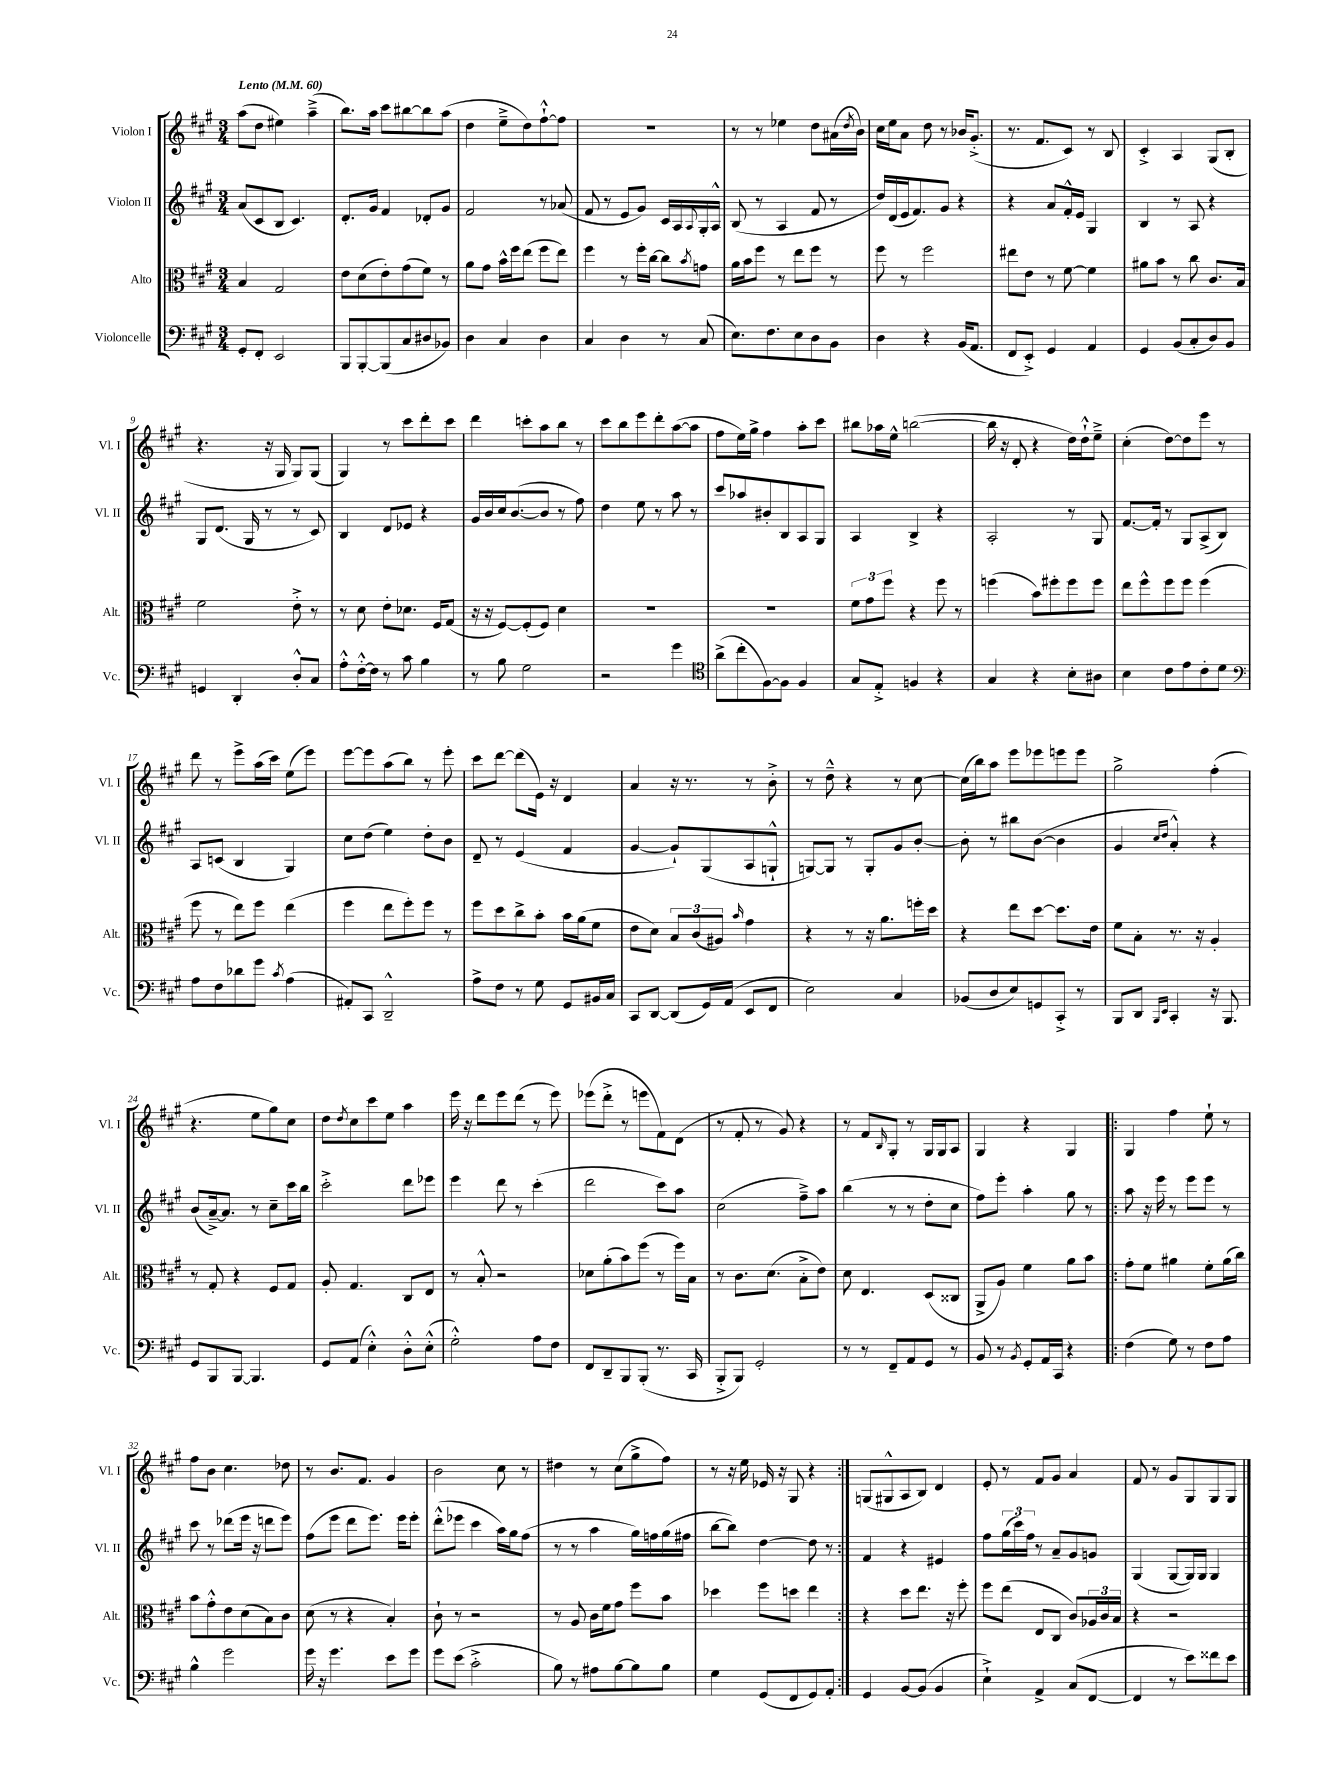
<<
\new StaffGroup <<
\new Staff = "s0" \with { instrumentName = "Violon I" shortInstrumentName = "Vl. I" } {
    \clef treble \key a \major \numericTimeSignature \time 3/4 \tempo "Lento" 4 = 60
    a''8( d''8 eis''4) a''4--->( |
    b''8.) a''16 cis'''8 bis''8~ bis''8 a''8( |
    d''4 e''8---> d''8) fis''8~-!-^ fis''8 |
    R2. |
    r8 r8 ees''4 d''8 ais'16( \acciaccatura { d''8 } b'16) |
    cis''16 e''16 a'8 d''8 r8 bes'16 gis'8.-.->( |
    r8. fis'8. cis'8) r8 b8 |
    cis'4-.-> a4 gis8( b8-. |
    r4. r16 gis16 gis8) gis8( |
    gis4) r8 cis'''8 d'''8-. cis'''8 |
    d'''4 c'''8-. a''8 b''8 r8 |
    cis'''8 b''8 e'''8 d'''8-. a''8~( a''8 |
    fis''8 e''16) gis''16-> fis''4 a''8-. cis'''8 |
    bis''8 aes''16 e''16-^ b''2~( |
    b''16 r16 d'8-. r4 d''16) d''16-!-^ e''8---> |
    cis''4-.( d''8~) d''8 e'''8 r8 |
    d'''8 r8 e'''8-> a''16( cis'''16) e''8( e'''8) |
    e'''8~ e'''8 a''8( b''8) r8 e'''8-. |
    cis'''8 d'''8~ d'''8( e'16) r16 d'4 |
    a'4 r16 r8. r8 b'8-.-> |
    r8 d''8---^ r4 r8 cis''8~ |
    cis''16( b''16) a''8 e'''8 ees'''8 e'''8 e'''8 |
    gis''2-> fis''4-.( |
    r4. e''8 gis''8) cis''8 |
    d''8 \acciaccatura { d''8 } cis''8 cis'''8 e''8 a''4 |
    e'''16 r16 d'''8 e'''8 d'''8( r8 e'''8) |
    ees'''8( d'''8-.-> r8 e'''8 fis'8) d'8( |
    r8 fis'8-. r8 gis'8) r4 |
    r8 fis'8 \grace { b16 } gis8-. r8 gis16 gis16 a8 |
    gis4 r4 gis4 |
    \repeat volta 2 { gis4 fis''4 e''8-! r8 |
    fis''8 b'8 cis''4. des''8 |
    r8 b'8. fis'8. gis'4 |
    b'2 cis''8 r8 |
    dis''4 r8 cis''8( gis''8-> fis''8) |
    r8 r16 e''16 ees'16 r16 gis8 r4 | }
    g8( gis8-^ a8 b8) d'4 |
    e'8-. r8 fis'8 gis'8 a'4 |
    fis'8 r8 gis'8 gis8 gis8 gis8 \bar "|." |
}
\new Staff = "s1" \with { instrumentName = "Violon II" shortInstrumentName = "Vl. II" } {
    \clef treble \key a \major \numericTimeSignature \time 3/4
    a'8( cis'8 b8 cis'4.) |
    d'8.-. gis'16 fis'4 des'8-. gis'8 |
    fis'2 r8 aes'8( |
    fis'8 r8 e'8 gis'8) cis'16 a16 \appoggiatura { a8 } gis16-. a16-^ |
    b8( r8 a4 fis'8 r8 |
    d''16) d'16( e'16 fis'8.) gis'8 r4 |
    r4 a'8 fis'16-.-^ e'16 gis4 |
    b4 r8 a8 r4 |
    gis8 d'8.( gis16 r8 r8 cis'8) |
    b4 d'8 ees'8 r4 |
    gis'16 b'16 cis''16 b'8.~( b'8 r8 fis''8) |
    d''4 e''8 r8 a''8 r8 |
    cis'''8 aes''8 bis'8-. b8 a8 gis8 |
    a4 b4-> r4 |
    a2-. r8 gis8 |
    fis'8.~ fis'16-. r8 gis8 a8->( b8) |
    a8 c'8( b4 gis4) |
    cis''8 d''8( e''4) d''8-. b'8 |
    d'8-- r8 e'4( fis'4 |
    gis'4~ gis'8-!) gis8( a8 g8-!-^ |
    g8~) g8 r8 g8-. gis'8 b'8~-. |
    b'8-. r8 bis''8 b'8~( b'4 |
    gis'4 \grace { cis''16 d''16 } a'4-.-^) r4 |
    b'8( a'16~--->) a'8. r8 cis''8-- cis'''16 b''16 |
    cis'''2-.-> d'''8 ees'''8 |
    e'''4 d'''8 r8 cis'''4-.( |
    d'''2 cis'''8) a''8 |
    cis''2( fis''8--->) a''8 |
    b''4( r8 r8 d''8-. cis''8 |
    fis''8) e'''8-. a''4-. gis''8 r8 |
    \repeat volta 2 { a''8 r16 e'''16 r8 e'''8 e'''8 r8 |
    cis'''8 r8 des'''8( e'''16 r16 d'''8 e'''8) |
    fis''8( e'''8 d'''8 e'''8.) e'''16 e'''8-. |
    d'''8-.-^( ees'''8 cis'''4 a''16) gis''16 fis''8( |
    r8 r8 a''4 gis''16) f''16 gis''16( fis''16 |
    b''8~ b''8) d''4~ d''8 r8 | }
    fis'4 r4 eis'4 |
    fis''8 \tuplet 3/2 { gis''16( cis'''16) fis''16 } r8 a'8-- gis'8 g'8 |
    gis4( gis8~ gis16) gis16 gis4 \bar "|." |
}
\new Staff = "s2" \with { instrumentName = "Alto" shortInstrumentName = "Alt." } {
    \clef alto \key a \major \numericTimeSignature \time 3/4
    b4 gis2 |
    e'8 d'8( e'8-.) gis'8( fis'8) r8 |
    a'8 gis'8 b'16-^ fis''16 e''8( fis''8 e''8) |
    fis''4 r8 fis''16-. cis''16~ cis''8 \acciaccatura { b'8 } g'8 |
    a'16 b'16 fis''8 r8 e''8 fis''8 r8 |
    fis''8 r8 fis''2 |
    eis''8 e'8 r8 fis'8~ fis'4 |
    ais'8 b'8 r8 cis''8 cis'8. b16 |
    fis'2 e'8-.-> r8 |
    r8 d'8 e'8-. des'8. fis16 gis8( |
    r16 r16 fis8~) fis8-.( fis8) d'4 |
    R2. |
    R2. |
    \tuplet 3/2 { fis'8 gis'8 fis''8 } r4 fis''8 r8 |
    f''4( b'8) fis''8-. fis''8 fis''8 |
    e''8 fis''8-^ fis''8 fis''8 fis''4( |
    fis''8 r8 e''8) fis''8 e''4( |
    fis''4 e''8 fis''8-.) fis''8 r8 |
    fis''8 d''8 cis''8-> b'8-. b'16 a'16( fis'8 |
    e'8 d'8) \tuplet 3/2 { b8 cis'8( ais8) } \grace { b'16 } gis'4 |
    r4 r8 r16 a'8. f''16-. d''16 |
    r4 e''8 d''8~ d''8. e'16 |
    fis'8 b8-. r8. r16 a4-. |
    r8 gis8-. r4 fis8 gis8 |
    a8-. gis4. cis8 e8 |
    r8 b8-.-^ r2 |
    des'8 a'8-.( b'8) fis''8( r8 fis''16) b16 |
    r8 cis'8. d'8.( b8-.-> e'8) |
    d'8 e4. d8( cisis8 |
    a,8-> a8) fis'4 a'8 b'8 |
    \repeat volta 2 { gis'8-. fis'8 ais'4 fis'8-. ais'16( cis''16) |
    b'8 gis'8-.-^ e'8 d'8( b8) cis'8 |
    d'8( r8 r4 b4-.) |
    cis'8-! r8 r2 |
    r8 a8 cis'16 fis'16 gis'8 fis''8 b'8 |
    des''4 fis''8 d''8 e''4 | }
    r4 d''8 e''8. r16 fis''8-. |
    fis''8 e''8( e8 cis8 cis'8) \tuplet 3/2 { aes16 cis'16 b16 } |
    r4 r2 \bar "|." |
}
\new Staff = "s3" \with { instrumentName = "Violoncelle" shortInstrumentName = "Vc." } {
    \clef bass \key a \major \numericTimeSignature \time 3/4
    gis,8-. fis,8-. e,2 |
    b,,8 b,,8~-. b,,8( cis8 dis8 bes,8) |
    d4 cis4 d4 |
    cis4 d4 r8 cis8( |
    e8.) fis8. e8 d8 b,8 |
    d4 r4 b,16( a,8. |
    fis,8 e,8-.->) gis,4 a,4 |
    gis,4 b,8( cis8-. d8) b,8 |
    g,4 d,4-. d8-.-^ cis8 |
    a8-.-^ fis16~-.-^ fis16 r8 cis'8 b4 |
    r8 b8 gis2 |
    r2 gis'4 |
    \clef tenor a'8->( cis''8-. fis8~) fis8 fis4 |
    gis8 e8-.-> f4 r4 |
    gis4 r4 b8-. ais8 |
    b4 cis'8 e'8 cis'8-. d'8 |
    \clef bass a8 fis8 des'8 gis'8 \acciaccatura { cis'8 } a4( |
    ais,8-.) cis,8 d,2---^ |
    a8-> fis8 r8 gis8 gis,8 bis,16 cis16 |
    cis,8 d,8~ d,8( gis,16) a,16( e,8 fis,8 |
    e2) cis4 |
    bes,8( d8 e8) g,8 cis,8-.-> r8 |
    b,,8 d,8 \grace { b,,16 e,16 } cis,4-. r16 b,,8. |
    gis,8 b,,8 b,,8~ b,,4. |
    gis,8 a,8( e4-.-^) d8-.-^ e8-.-^( |
    gis2-.-^) a8 fis8 |
    fis,8 d,8-- b,,8 b,,8-.( r8. cis,16 |
    b,,8-.-> b,,8) gis,2-. |
    r8 r8 fis,8-- a,8 gis,8 r8 |
    b,8 r8 \acciaccatura { b,8 } gis,8-. a,16 cis,16 r4 |
    \repeat volta 2 { fis4( gis8) r8 fis8 a8 |
    b4-^ gis'2 |
    gis'16 r16 gis'4. e'8 gis'8 |
    gis'8 e'8( cis'2-.-> |
    b8) r8 ais8 b8~ b8 b8 |
    gis4 gis,8( fis,8 gis,8) a,8-. | }
    gis,4 b,8~ b,8( b,4 |
    e4-!->) a,4-> cis8( fis,8~ |
    fis,4 r8 e'8) fisis'8 e'8 \bar "|." |
}
>>
>>
